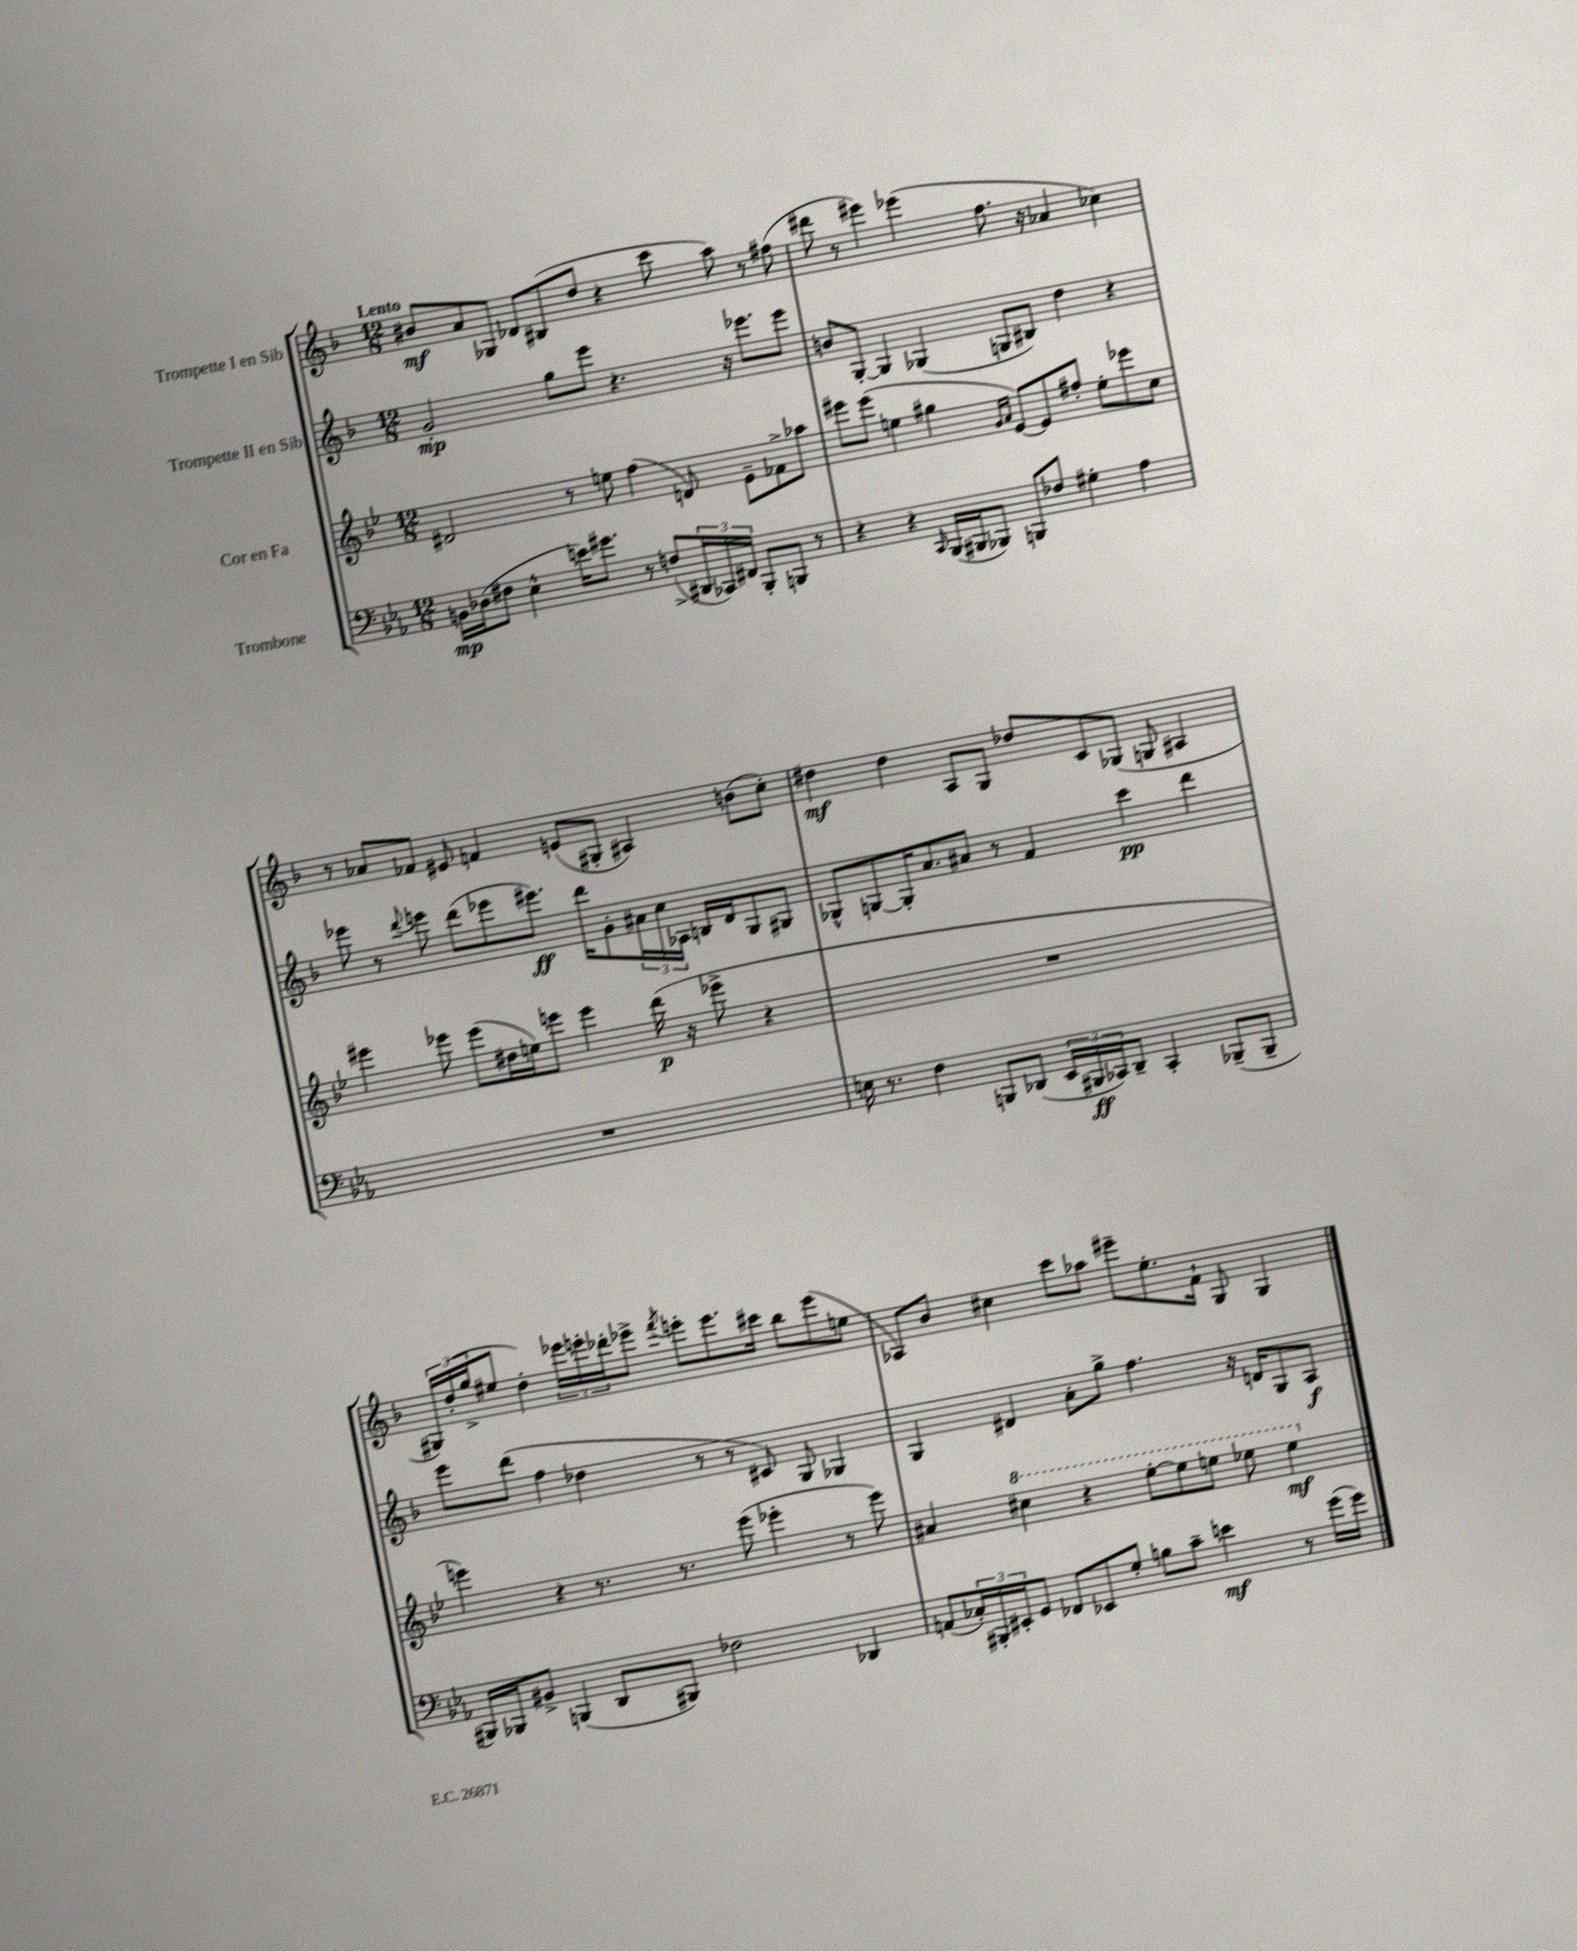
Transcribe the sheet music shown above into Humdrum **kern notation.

**kern	**dynam	**kern	**dynam	**kern	**dynam	**kern	**dynam
*part4	*part4	*part3	*part3	*part2	*part2	*part1	*part1
*staff4	*staff4	*staff3	*staff3	*staff2	*staff2	*staff1	*staff1
*I"Trombone	*	*I"Cor en Fa	*	*I"Trompette II en Sib	*	*I"Trompette I en Sib	*
*clefF4	*	*clefG2	*	*clefG2	*	*clefG2	*
*k[b-e-a-]	*	*k[b-e-]	*	*k[b-]	*	*k[b-]	*
*M12/8	*	*M12/8	*	*M12/8	*	*M12/8	*
=1	=1	=1	=1	=1	=1	=1	=1
!	!	!	!	!	!	!LO:TX:a:B:t=Lento	!
16BBn\LL	mp	2d#X/	.	2g'/	mp	8b#X/L	mf
(16D-X\J	.	.	.	.	.	.	.
8F#X\J	.	.	.	.	.	8a/	.
4E-^^\	.	.	.	.	.	8G-X/J	.
.	.	.	.	.	.	8d-X/L	.
16en\KL)	.	8r	.	8gg\L	.	(8B#X/	.
8.g#X\J	.	.	.	.	.	.	.
.	.	8een\	.	8eee\J	.	8dd/J	.
8r	.	(4ff\	.	4.r	.	4r	.
(8Fn^/L	.	.	.	.	.	.	.
24DD#X/L	.	8dn/)	.	.	.	8ccc\	.
24CC-X/)	.	.	.	.	.	.	.
24FF#X/JJ	.	.	.	.	.	.	.
8BBB-'/L	.	8e-~\L	.	16r	.	8aa\)	.
.	.	.	.	8.eee-X\L	.	.	.
8BBBn/J	.	8f-X^\	.	.	.	8r	.
8r	.	8aa-X\J	.	8eee-\J	.	(8ff#X\	.
=2	=2	=2	=2	=2	=2	=2	=2
4r	.	8eee#X\L	.	8bn/L	.	8ddd#X\	.
.	.	(8eee#\J	.	[8G'/J	.	8r	.
4r	.	4een\	.	4G/]	.	4eee#X\)	.
16qqCC/	.	.	.	.	.	.	.
(16BBB-/LL	.	4gg#X\	.	(4G-X/	.	(4eee-X\	.
16BBB#X/J	.	.	.	.	.	.	.
8BBB-X/J)	.	.	.	.	.	.	.
.	.	16qqg/LL	.	.	.	.	.
.	.	16qqa/JJ	.	.	.	.	.
8BBBn/L	.	[8e-/L)	.	8Gn/L	.	8.ff\	.
8F-X/J	.	8e-/]	.	8B#X/J)	.	.	.
.	.	.	.	.	.	16r	.
4G#X'\	.	8ff#X'/J	.	4dd\	.	4a-X/	.
.	.	8ee'\L	.	.	.	.	.
4A-\	.	8eee-X\	.	4r	.	4cc-X\)	.
.	.	8cc\J	.	.	.	.	.
!!LO:LB:g=z
=3	=3	=3	=3	=3	=3	=3	=3
1.r	.	4eee#X\	.	8eee-X\	.	8r	.
.	.	.	.	8r	.	8a-X/L	.
.	.	.	.	8qqddd/	.	.	.
.	.	8eee-X\	.	8eeen\	.	8f-X/J	.
.	.	(8eee-\L	.	(8ddd\L	.	8e#X/	.
.	.	16dd#X\L	.	8eee-X\	.	4fn/	.
.	.	16een\J)	.	.	.	.	.
.	.	8eeen\J	.	8.eee#X\J)	ff	.	.
.	.	4eee\	.	.	.	(8en/L	.
.	.	.	.	16ddd\KL	.	.	.
.	.	.	.	8g'\	.	8G#X'/J	.
.	.	(16ddd\	p	24a#X\L	.	4A#X/)	.
.	.	.	.	24cc\	.	.	.
.	.	16r	.	.	.	.	.
.	.	.	.	24A-X\JJ	.	.	.
.	.	8eee-X^\	.	16Bn/LL	.	.	.
.	.	.	.	16d/J	.	.	.
.	.	4r	.	8G/	.	(8bn\L	.
.	.	.	.	8G#X/J	.	8cc'\J)	.
=4	=4	=4	=4	=4	=4	=4	=4
16En\	.	1.r	.	8G-X^^/L	.	4dd#X\	mf
8.r	.	.	.	.	.	.	.
.	.	.	.	[8Gn/	.	.	.
4F\	.	.	.	16G'/K]	.	4dd#\	.
.	.	.	.	8.a/	.	.	.
8BBBn/L	.	.	.	8a#X/J	.	8A/L	.
(8DD-X/J	.	.	.	8r	.	8G/J	.
24EE-/LL	.	.	.	4f/	.	8dd-X/L	.
24BBB#X/	ff	.	.	.	.	.	.
24CC-X/J)	.	.	.	.	.	.	.
8DD-~/J	.	.	.	.	.	8c/	.
4CC-'/	.	.	.	4ccc\	pp	(8G-X/J	.
.	.	.	.	.	.	8Gn/	.
(8BBB-X~/L	.	.	.	4ddd\	.	4A#X/	.
8BBB-~/J	.	.	.	.	.	.	.
!!LO:LB:g=z
=5	=5	=5	=5	=5	=5	=5	=5
16BBB#X/LL)	.	4eeen\)	.	8eee\L	.	24G#X/LL)	.
.	.	.	.	.	.	(24dd'/	.
16BBB-X/J	.	.	.	.	.	.	.
.	.	.	.	.	.	24gg^/J	.
8BB#X^/J	.	.	.	(8ddd\J	.	8ee#X/J	.
(4BBBn/	.	4r	.	4ff\	.	4dd'\)	.
8DD/L	.	8.r	.	4dd-X\	.	24eee-X\LL	.
.	.	.	.	.	.	24eeen'\	.
.	.	.	.	.	.	24ddd-X'\J	.
8BBB#X/J)	.	.	.	.	.	8eee-X^\J	.
.	.	8.r	.	.	.	.	.
.	.	.	.	.	.	8qfff/	.
2F-X\	.	.	.	8r	.	8eeen'\L	.
.	.	(8eee\	.	8r	.	8.eee\	.
.	.	4eee-X'\	.	8c#X/)	.	.	.
.	.	.	.	.	.	16ccc#X\Jk	.
.	.	.	.	8G/	.	8bb-\L	.
4DD-X/	.	8r	.	4G-X/	.	(8eee\	.
.	.	8eee-\)	.	.	.	8een\J	.
=6	=6	=6	=6	=6	=6	=6	=6
(8AAn/L	.	4a#X/	.	4G/	.	8A-X/L)	.
24C-X'/L)	.	.	.	.	.	8b-/J	.
24BBB#X'/	.	.	.	.	.	.	.
24EE#X'/J	.	.	.	.	.	.	.
*	*	*8va	*	*	*	*	*
8GG/J	.	4ccc#X\	.	4d#X/	.	4cc#X\	.
8FF-X/L	.	.	.	.	.	.	.
8EE-X/	.	4r	.	8a'\L	.	8ccc\L	.
8G'/J	.	.	.	8gg^\J	.	8aa-X\J	.
8Bn\L	.	[8eee-'\L	.	4.ff\	.	8eee#X~\L	.
8c~\J	.	8eee-\]	.	.	.	8.ee'\	.
4en\	mf	8eeen\J	.	.	.	.	.
.	.	.	.	.	.	16f`\Jk	.
.	.	8eee-X\	.	16r	.	8G/	.
.	.	.	.	16dn/KL	.	.	.
8r	.	4eee-\	mf	8G/	.	4G/	.
(16g\LL	.	.	.	8A/J	f	.	.
16g\JJ)	.	.	.	.	.	.	.
*	*	*X8va	*	*	*	*	*
==	==	==	==	==	==	==	==
*-	*-	*-	*-	*-	*-	*-	*-
